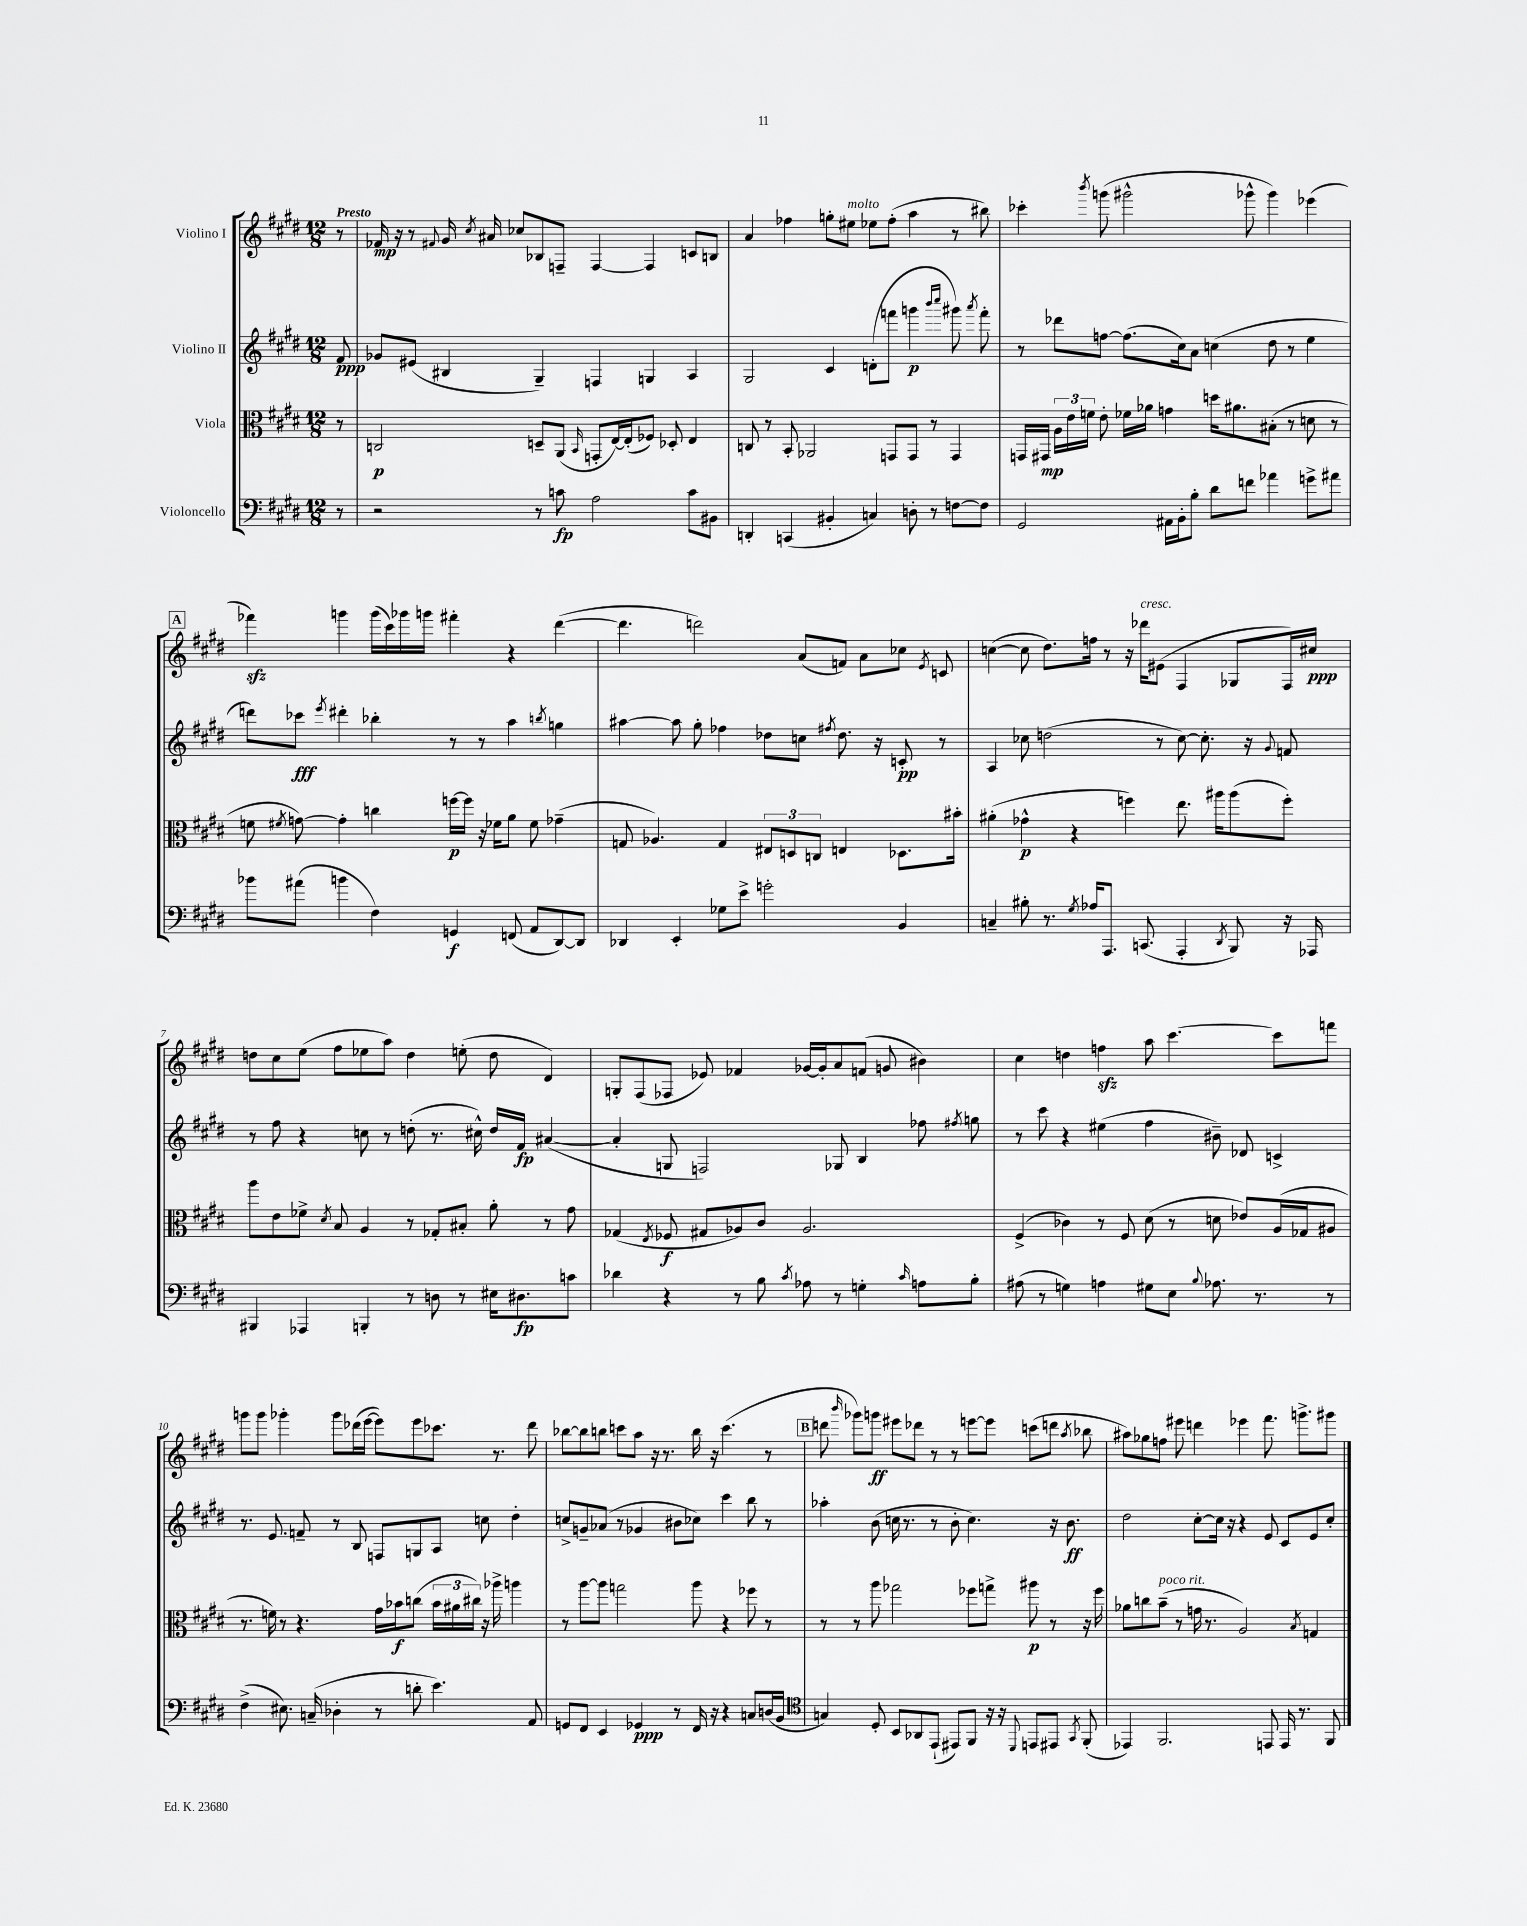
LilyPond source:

<<
\new StaffGroup <<
\new Staff = "s0" \with { instrumentName = "Violino I" } {
    \clef treble \key e \major \numericTimeSignature \time 12/8 \partial 8 \tempo "Presto"
    \autoBeamOff r8 |
    fes'16\mp r16 r8 \appoggiatura { fis'8 } gis'16 \acciaccatura { cis''8 } ais'16 ces''8[ bes8 f8]-- f4~ f4 c'8[ b8] |
    a'4 fes''4 g''8[-. eis''8]^\markup { \italic "molto" } ees''8[ fes''8]-.( a''4 r8 bis''8) |
    ces'''4-. \acciaccatura { b'''8 } g'''8( gis'''2-^ ges'''8-^ ges'''4) ees'''4( |
    \mark \markup { \box "A" } fes'''4\sfz) g'''4 g'''16[( cis'''16) ges'''16 g'''16] fis'''4-. r4 dis'''4~( |
    dis'''4. d'''2) a'8[( f'8]) a'8[ ces''8] \acciaccatura { e'8 } c'8 |
    c''4~( c''8 dis''8.[) f''16] r8 r16 des'''16[^\markup { \italic "cresc." } eis'8]( fis4 ges8[ fis16) cis''16]\ppp |
    d''8[ cis''8 e''8]( fis''8[ ees''8 a''8]) d''4 e''8-.( d''8 dis'4) |
    g8[-. fis8( fes8] ees'8) fes'4 ges'16[~ ges'16-. a'8 f'8]( g'8 bis'4) |
    cis''4 d''4 f''4\sfz a''8 cis'''4.~ cis'''8[ f'''8] |
    g'''8[ g'''8] ges'''4-. ges'''8[ des'''16( e'''16]~ e'''8[) e'''8 ces'''8.] r8. des'''8 |
    bes''8[~ bes''8 b''8] c'''8[ a''8] r16 r8. b''16 r16 c'''4.( r8 |
    \mark \markup { \box "B" } d'''8 \grace { b'''16 } ges'''8[) g'''8]\ff eis'''8[ des'''8] r8 r8 e'''8[~ e'''8] c'''8[( d'''8] \acciaccatura { a''8 } bes''8 |
    ais''8[) ges''8 f''8] eis'''8 d'''4 ees'''4 fis'''8. g'''8.[-> gis'''8] \bar "|." |
}
\new Staff = "s1" \with { instrumentName = "Violino II" } {
    \clef treble \key e \major \numericTimeSignature \time 12/8 \partial 8
    \autoBeamOff fis'8\ppp |
    ges'8[ eis'8]( bis4 gis4--) f4 g4 a4 |
    gis2 cis'4 d'8[-.( f'''8] g'''4\p \grace { b'''16[ cis''''16] } gis'''8) \acciaccatura { a'''8 } f'''8-. |
    r8 des'''8[ f''8]~ f''8.[( cis''16) a'8] c''4( dis''8 r8 e''4 |
    \mark \markup { \box "A" } d'''8[) ces'''8]\fff \acciaccatura { e'''8 } dis'''4-. bes''4-. r8 r8 a''4 \acciaccatura { b''8 } g''4 |
    ais''4~ ais''8 gis''8-. fes''4 des''8[ c''8] \acciaccatura { fis''8 } des''8. r16 c'8-.\pp r8 |
    a4 ces''8 d''2( r8 ces''8~) ces''8.-. r16 \appoggiatura { gis'8 } f'8 |
    r8 fis''8 r4 c''8 r8 d''8-.( r8. cis''16-^) d''16[ fis'16]\fp ais'4~( |
    ais'4-. g8 f2) ges8 b4 fes''8 \acciaccatura { fis''8 } g''8 |
    r8 cis'''8 r4 eis''4( fis''4 bis'8--) des'8 c'4-> |
    r8. e'8. f'8-- r8 b8 f8[ g8 a8] c''8 dis''4-. |
    c''8[-> g'8-- aes'8]( r8 ges'4 bis'8[ ces''8]) cis'''4 b''8 r8 |
    \mark \markup { \box "B" } aes''4-. b'8( c''16 r8. r8 b'8-. c''4.) r16 b'8.\ff |
    dis''2 cis''8[~-. cis''16] r16 r4 e'8 cis'8[ e'8 cis''8]-. \bar "|." |
}
\new Staff = "s2" \with { instrumentName = "Viola" } {
    \clef alto \key e \major \numericTimeSignature \time 12/8 \partial 8
    \autoBeamOff r8 |
    c2\p d8[-- a,8]( \grace { b,16 } g,8[-. e16~) e16-.( fes8]) des8-. e4 |
    c8 r8 b,8-. aes,2 g,8[ g,8] r8 g,4 |
    g,16[ gis,16]\mp \tuplet 3/2 { a16[ e'16 f'16] } e'8-. fes'16[ aes'16] g'4 d''16[ ais'8. bis8]-.( r8 d'8 r8 |
    \mark \markup { \box "A" } f'8 \acciaccatura { fis'8 } g'8~) g'4-. c''4 f''16[~\p f''16] r16 fes'16[ a'8] fes'8 ges'4--( |
    g8 aes4.) g4 \tuplet 3/2 { eis8[ d8 c8] } e4 des8.[ bis'16]-. |
    ais'4-.( ges'4-^\p r4 f''4) e''8. ais''16[ ais''8( f''8]-.) |
    a''8[ e'8 fes'8]-> \acciaccatura { dis'8 } b8 a4 r8 ges8[-. bis8]-. a'8-. r8 gis'8 |
    ges4( \acciaccatura { e8 } fes8\f gis8[ aes8) cis'8] aes2. |
    fis4->( ces'4) r8 fis8 dis'8( r8 d'8 ees'8[) a16( ges16 ais8] |
    r8. f'16) r8 r4. gis'16[ bes'16\f c''8]( \tuplet 3/2 { bes'16[ ais'16 cis''16]) } r16 aes''16-> a''4 |
    r8 a''8[~ a''8] g''2 a''8 r4 fes''8 r8 |
    \mark \markup { \box "B" } r8 r8 a''8 ges''2 fes''8[ g''8]-> ais''8\p r8 r16 fes''16 |
    aes'8[ c''8 b'8]--^\markup { \italic "poco rit." }( r8 g'16 r8. a2) \acciaccatura { b8 } g4 \bar "|." |
}
\new Staff = "s3" \with { instrumentName = "Violoncello" } {
    \clef bass \key e \major \numericTimeSignature \time 12/8 \partial 8
    \autoBeamOff r8 |
    r2 r8 c'8\fp a2 c'8[ bis,8] |
    d,4-. c,4( bis,4-. c4) d8-. r8 f8[~ f8] |
    gis,2 ais,16[ b,16-. b8]-. dis'8[ f'8] aes'4 g'8[-> ais'8] |
    \mark \markup { \box "A" } bes'8[ ais'8]( b'4 fis4) g,4\f f,8( a,8[ dis,8~) dis,8] |
    des,4 e,4-. ges8[ e'8]-> g'2-. b,4 |
    c4-- bis8-. r8. \acciaccatura { gis8 } aes16[ a,,8.] c,8.( a,,4-. \acciaccatura { dis,8 } b,,8) r16 aes,,16 |
    bis,,4 aes,,4 b,,4-. r8 d8 r8 eis16[ dis8.\fp c'8] |
    des'4 r4 r8 b8 \acciaccatura { cis'8 } aes8 r8 g4-. \grace { cis'16 } a8[ b8]-. |
    ais8( r8 g4) a4 gis8[ e8] \appoggiatura { b8 } aes8. r8. r8 |
    fis4->( eis8.) c16--( des4-. r8 d'8-. e'4.) a,8 |
    g,8[ fis,8] e,4 ges,4\ppp r8 fis,16 r16 r4 c8[ d16( b,16] |
    \mark \markup { \box "B" } \clef tenor g4) dis8-. b,8[ aes,8 e,8]-!( eis,8[) fis,8] r16 r16 \appoggiatura { dis,8 } e,8[ eis,8] \acciaccatura { gis,8 } fis,8-.( |
    ees,4) fis,2. e,8 e,16 r8. fis,8 \bar "|." |
}
>>
>>
